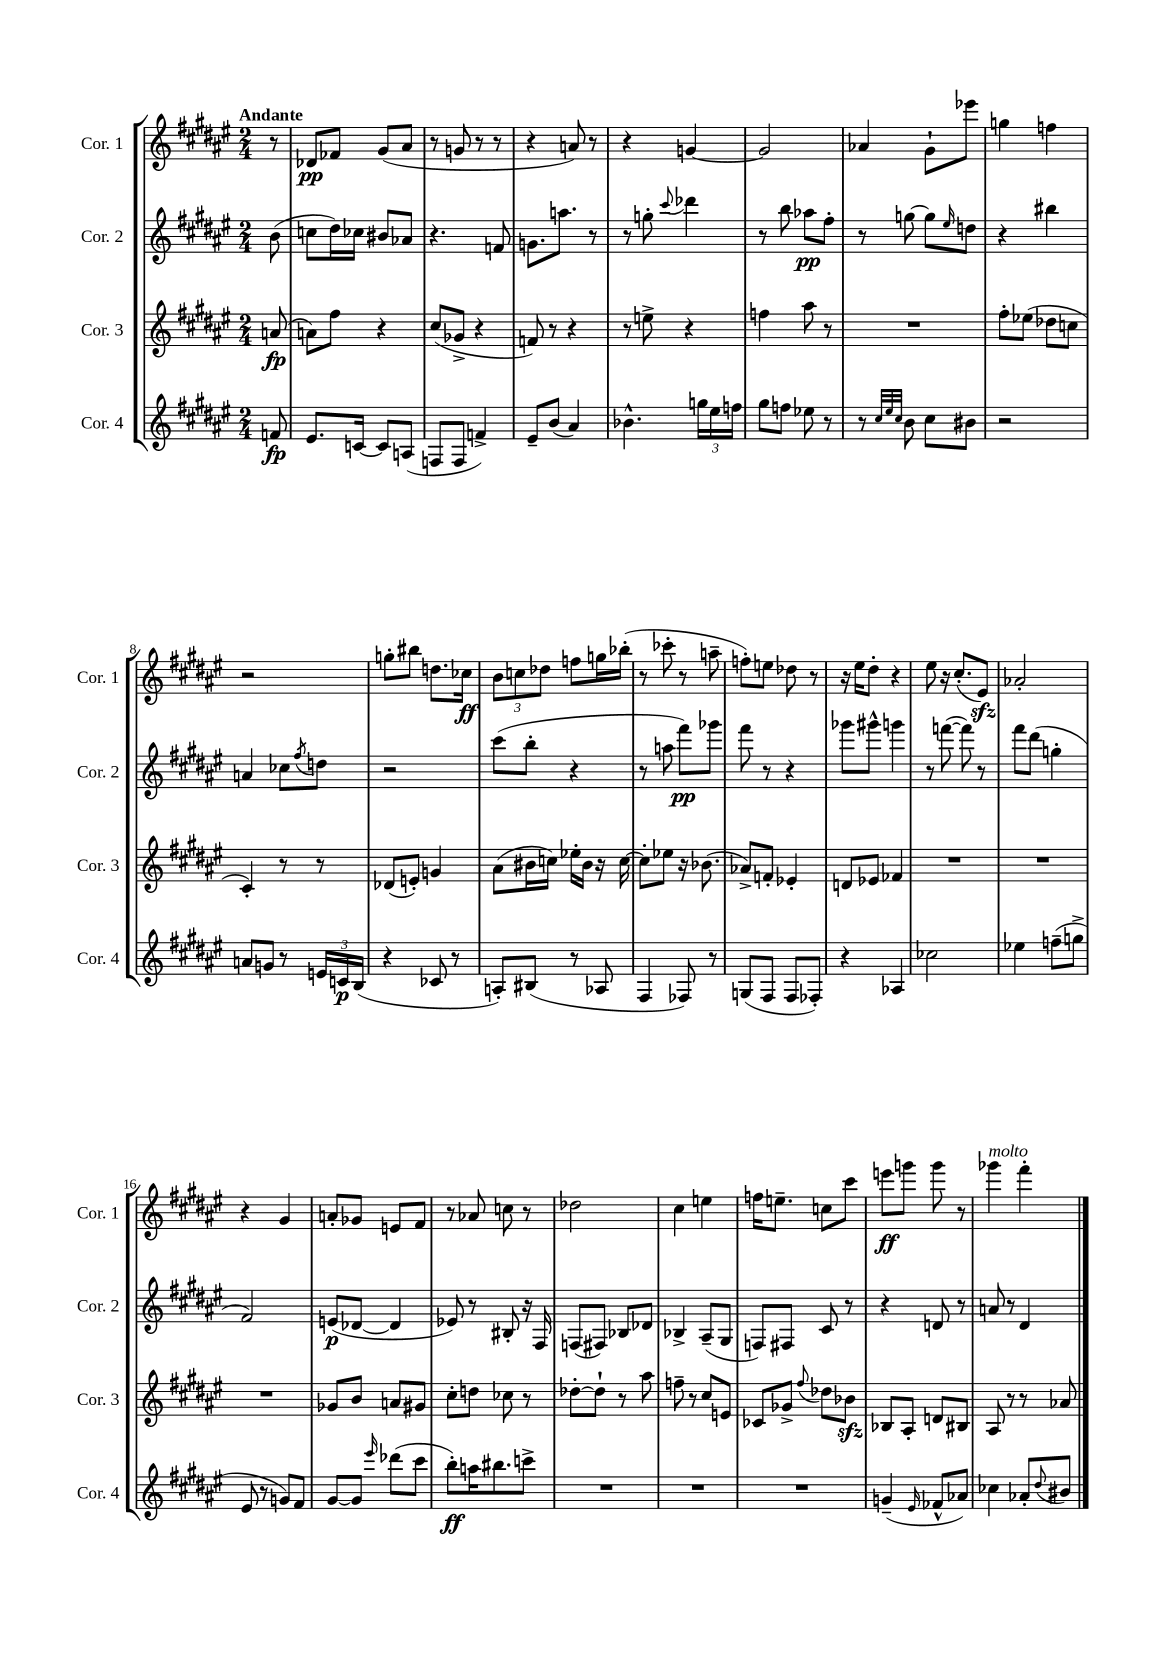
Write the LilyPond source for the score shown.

<<
\new StaffGroup <<
\new Staff = "s0" \with { instrumentName = "Cor. 1" shortInstrumentName = "Cor. 1" } {
    \clef treble \key fis \major \numericTimeSignature \time 2/4 \partial 8 \tempo "Andante"
    r8 |
    des'8\pp fes'8 gis'8( ais'8 |
    r8 g'8 r8 r8 |
    r4 a'8) r8 |
    r4 g'4~ |
    g'2 |
    aes'4 gis'8-! ees'''8 |
    g''4 f''4 |
    r2 |
    g''8-. bis''8 d''8. ces''16\ff |
    \tuplet 3/2 { b'8 c''8 des''8 } f''8 g''16 bes''16-.( |
    r8 ces'''8-. r8 a''8-- |
    f''8-.) e''8 des''8 r8 |
    r16 eis''16 dis''8-. r4 |
    eis''8 r16 cis''8.-.( eis'8\sfz) |
    aes'2-. |
    r4 gis'4 |
    a'8-. ges'8 e'8 fis'8 |
    r8 aes'8 c''8 r8 |
    des''2 |
    cis''4 e''4 |
    f''16 e''8.-- c''8 cis'''8 |
    e'''8\ff g'''8 g'''8 r8 |
    ges'''4^\markup { \italic "molto" } fis'''4-. \bar "|." |
}
\new Staff = "s1" \with { instrumentName = "Cor. 2" shortInstrumentName = "Cor. 2" } {
    \clef treble \key fis \major \numericTimeSignature \time 2/4 \partial 8
    b'8( |
    c''8 dis''16) ces''16 bis'8 aes'8 |
    r4. f'8 |
    g'8. a''8. r8 |
    r8 g''8-. \appoggiatura { cis'''8 } des'''4 |
    r8 b''8 aes''8\pp fis''8-. |
    r8 g''8~ g''8 \grace { eis''16 } d''8 |
    r4 bis''4 |
    a'4 ces''8 \acciaccatura { fis''8 } d''8 |
    r2 |
    cis'''8( b''8-. r4 |
    r8 a''8 fis'''8\pp) ges'''8 |
    fis'''8 r8 r4 |
    ges'''8 gis'''8-^ g'''4 |
    r8 f'''8~( f'''8) r8 |
    fis'''8 dis'''8( g''4-. |
    fis'2) |
    e'8\p( des'8~ des'4 |
    ees'8) r8 bis8-. r16 fis16 |
    f8( fis8) bes8 des'8 |
    bes4-> ais8--( gis8 |
    f8) fis8 cis'8 r8 |
    r4 d'8 r8 |
    a'8 r8 dis'4 \bar "|." |
}
\new Staff = "s2" \with { instrumentName = "Cor. 3" shortInstrumentName = "Cor. 3" } {
    \clef treble \key fis \major \numericTimeSignature \time 2/4 \partial 8
    a'8\fp( |
    a'8) fis''8 r4 |
    cis''8( ges'8-> r4 |
    f'8) r8 r4 |
    r8 e''8-> r4 |
    f''4 ais''8 r8 |
    R2 |
    fis''8-. ees''8( des''8 c''8 |
    cis'4-.) r8 r8 |
    des'8( e'8-.) g'4 |
    ais'8( bis'16 c''16) ees''16-. bis'16 r16 c''16~ |
    c''8-. ees''8 r16 bes'8.( |
    aes'8->) f'8-. ees'4-. |
    d'8 ees'8 fes'4 |
    R2 |
    R2 |
    R2 |
    ges'8 b'8 a'8 gis'8 |
    cis''8-. d''8 ces''8 r8 |
    des''8~-. des''8-! r8 ais''8 |
    f''8-- r8 cis''8 e'8 |
    ces'8 ges'8-> \appoggiatura { fis''8 } des''8 bes'8\sfz |
    bes8 ais8-. d'8 bis8 |
    ais8 r8 r8 aes'8 \bar "|." |
}
\new Staff = "s3" \with { instrumentName = "Cor. 4" shortInstrumentName = "Cor. 4" } {
    \clef treble \key fis \major \numericTimeSignature \time 2/4 \partial 8
    f'8\fp |
    eis'8. c'16~ c'8 a8( |
    f8 f8 f'4->) |
    eis'8-- b'8( ais'4) |
    bes'4.-^ \tuplet 3/2 { g''16 eis''16 f''16 } |
    gis''8 f''8 ees''8 r8 |
    r8 \grace { cis''32 eis''32 cis''32 } b'8 cis''8 bis'8 |
    r2 |
    a'8 g'8 r8 \tuplet 3/2 { e'16 c'16\p b16( } |
    r4 ces'8 r8 |
    a8-.) bis8( r8 aes8 |
    fis4 fes8) r8 |
    g8( fis8 fis8 fes8-.) |
    r4 aes4 |
    ces''2 |
    ees''4 f''8--( g''8-> |
    eis'8 r8 g'8) fis'8 |
    gis'8~ gis'8 \grace { eis'''16 } des'''8( cis'''8 |
    b''8-.\ff) a''16 bis''8. c'''8-> |
    R2 |
    R2 |
    R2 |
    g'4--( \grace { eis'16 } fes'8-^ aes'8) |
    ces''4 aes'8-. \appoggiatura { dis''8 } bis'8 \bar "|." |
}
>>
>>
